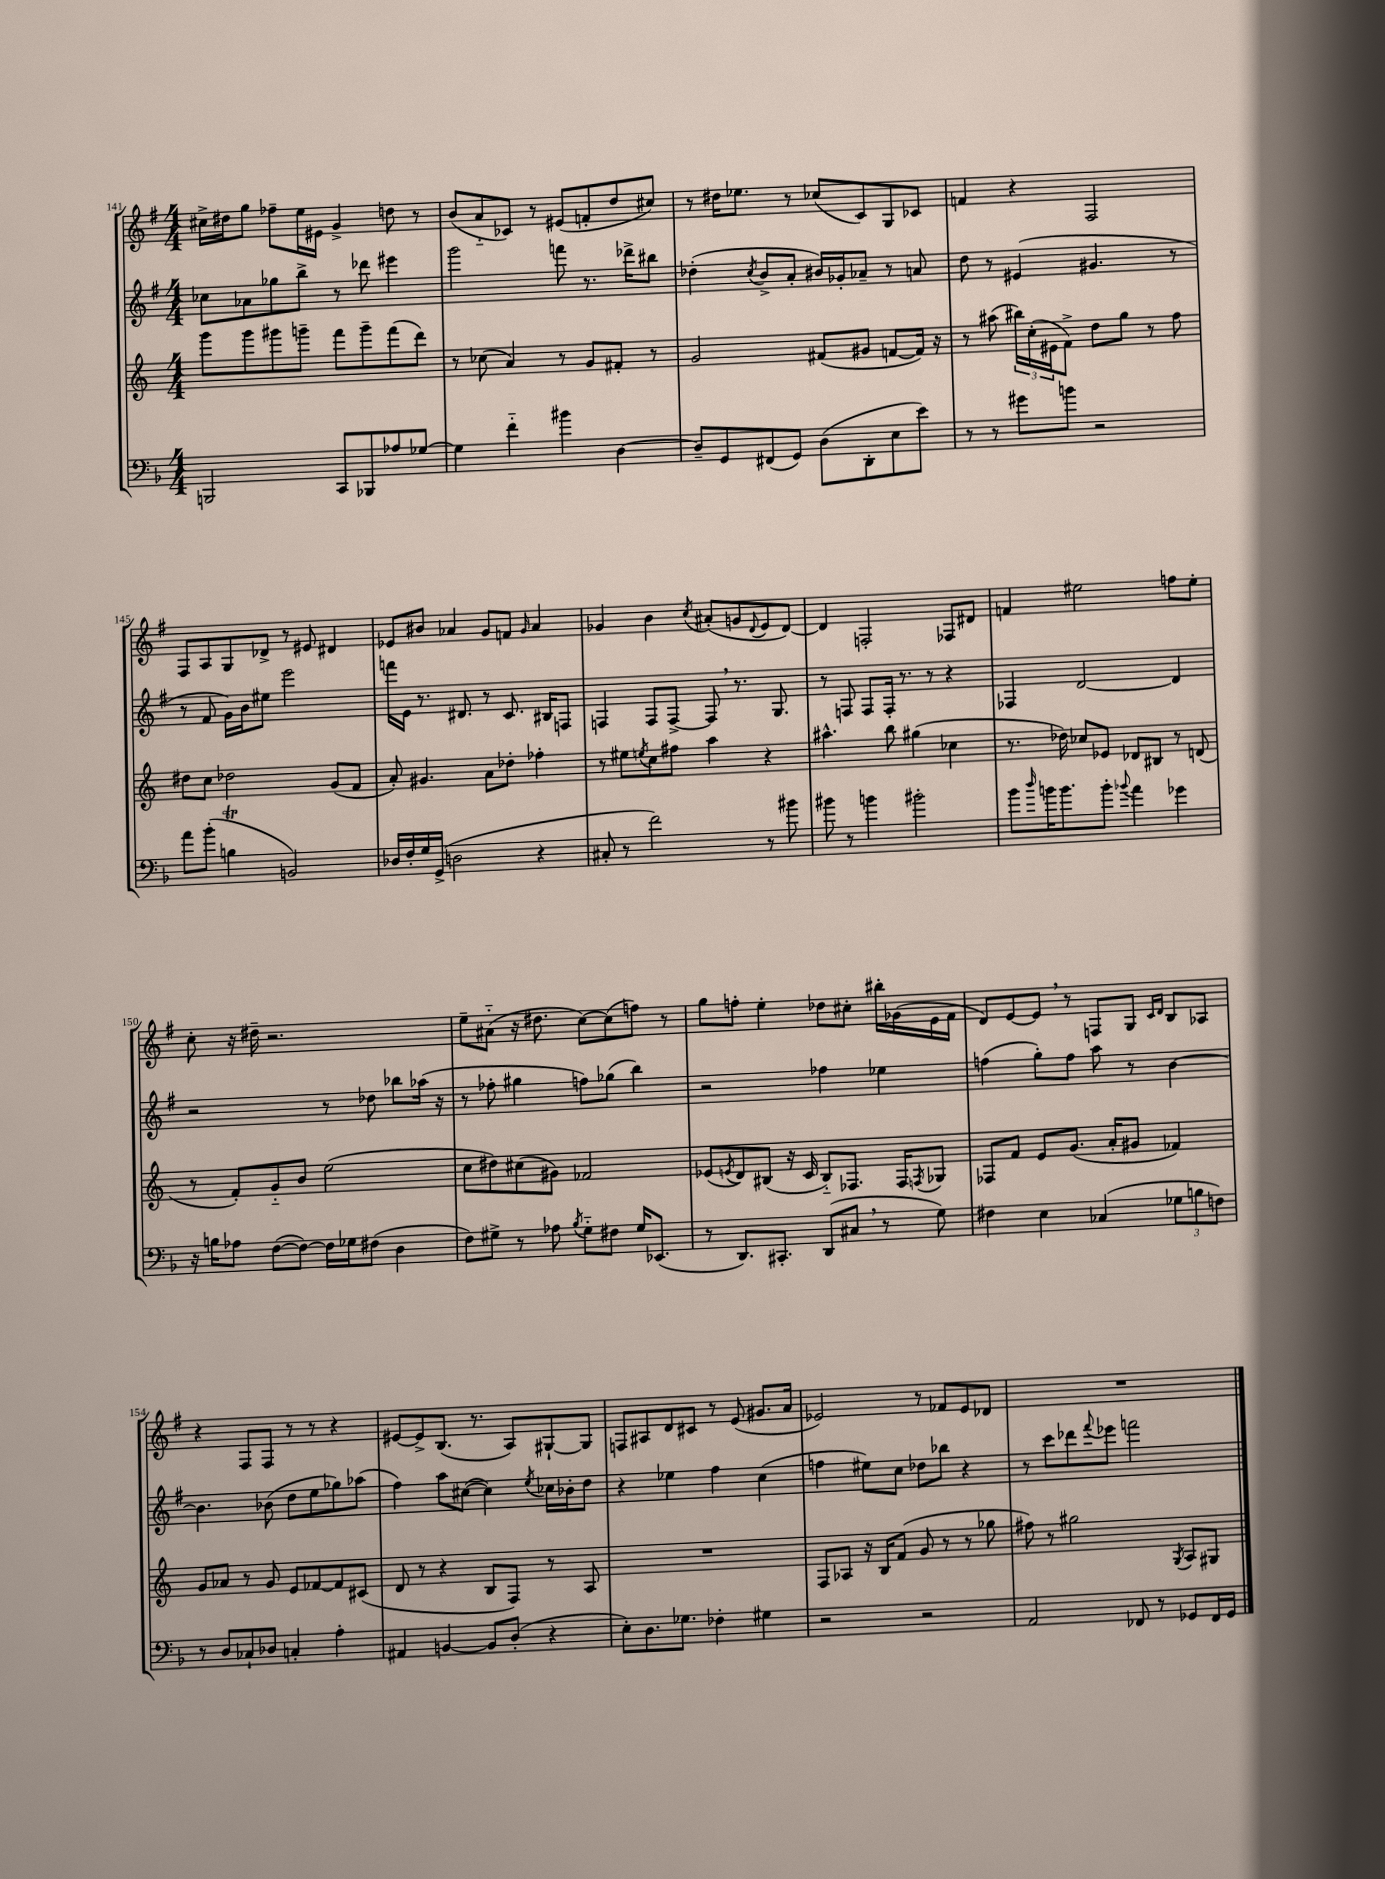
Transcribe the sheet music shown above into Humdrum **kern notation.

**kern	**kern	**kern	**kern
*part4	*part3	*part2	*part1
*staff4	*staff3	*staff2	*staff1
*clefF4	*clefG2	*clefG2	*clefG2
*k[b-]	*k[]	*k[f#]	*k[f#]
*M4/4	*M4/4	*M4/4	*M4/4
=141	=141	=141	=141
2BBBn/	8ggg\L	8cc-X\L	16cc#X^\LL
.	.	.	16dd#X\J
.	8ggg\	8a-X\	8gg\J
.	8ggg#X\	8gg-X\	8ff-X~\L
.	8gggn~\J	8bb^\J	16ee\L
.	.	.	16e#X\JJ
8CC/L	8fff\L	8r	4g^/
8BBB-X/	8ggg~\	8ddd-X\	.
8A-X/	(8fff\	4eee#X\	8ddn\
[8G-X/J	8ddd\J)	.	8r
=142	=142	=142	=142
4G-\]	8r	2ggg\	(8b/L
.	(8cc-X\	.	8a/
4f\	4a/)	.	8c-X/J)
.	.	.	8r
4b#X\	8r	8fffn\	(8e#X/L
.	8g/L	8.r	8fn'/
[4D\	8f#X'/J	.	8dd/
.	.	16ddd-X^\KL	.
.	8r	8bb#X\J	8cc#X/J)
=143	=143	=143	=143
8D~/L]	2g/	(4dd-X'\	8r
8GG/	.	.	16dd#X\KL
.	.	.	8.ee-X\J
.	.	8qcc/	.
(8FF#X/	.	8b^/L	.
8GG/J)	.	8a'/J	8r
(8D\L	(8f#X/L	16b#X/LL)	(8cc-X/L
.	.	16g-X'/J	.
8DD'\	8g#X/J	8a-X~/J	8c/)
8E\	[8fn/L	8r	8G/
8e\J)	16f/Jk])	8an/	8c-X/J
.	16r	.	.
=144	=144	=144	=144
8r	8r	8dd\	4fn/
8r	(8aa#X\	8r	.
8g#X\L	24bb#X\LL)	(4e#X/	4r
.	(24cc'\	.	.
.	24e#X\J	.	.
8bn\J	8f^\J)	.	.
2r	8dd\L	4.g#X/	2F#/
.	8gg\J	.	.
.	8r	.	.
.	8ff\	8r	.
!!LO:LB:g=z
=145	=145	=145	=145
8a\L	8dd#X\L	8r	8F#/L
(8b-'\J	8cc\J	8f#/	8A/
4Bnt\	2dd-X\	16g\LL)	8G/
.	.	16b\J	.
.	.	8ee#X\J	8d-X^/J
2BBn/)	.	2eee\	8r
.	.	.	8e#X/
.	(8g/L	.	4d#X/
.	8f/J	.	.
=146	=146	=146	=146
16D-X/LL	8a'/)	16fffn\LL	8e-X/L
16F'/	.	16e\JJ	.
16G/	4.g#X/	8.r	8b#X/J
(16GG^/JJ	.	.	.
2Dn\	.	.	4a-X/
.	.	8.d#X/	.
.	8a\L	8r	8g/L
.	8dd-X'\J	8.c/	8fn/J
.	.	.	16qqg/
4r	4ff-X'\	.	4a-/
.	.	16B#X/KL	.
.	.	8Fn/J	.
=147	=147	=147	=147
8C#X'/	8r	4Fn/	4g-X/
8r	8ee#X\L	.	.
.	8qeen/	.	.
2f\)	8cc\	8F/L	4b\
.	8ff#X\J	[8F^/J	.
.	.	.	8qcc/
.	4aa\	8F,/]	(8a#X'/L
.	.	8.r	8gn/
.	.	.	8qqd/
8r	4r	.	8e/
.	.	8.G/	.
8b#X\	.	.	[8d/J)
=148	=148	=148	=148
8b#X\	4.aa#X^^\	8r	4d/]
8r	.	8Fn/	.
4bn\	.	8F/L	2Fn'/
.	8bb\	16F'/Jk	.
.	.	8.r	.
2b#X'\	(4gg#X\	.	.
.	.	8r	.
.	4cc-X\	4r	8F-X/L
.	.	.	8d#X/J
=149	=149	=149	=149
8b-\L	8.r	4F-X/	4fn/
16qqdd/	.	.	.
16bn\K	.	.	.
8.b\	16dd-X\)	.	.
.	8cc-X/L	[2d/	2ee#X\
8b'\J	8e-X/J	.	.
8qqb-X/	.	.	.
4a\	8d-X/L	.	.
.	8B#X/J	.	.
4g-X\	8r	4d/]	8ffn\L
.	(8dn/	.	8ee#'\J
!!LO:LB:g=z
=150	=150	=150	=150
16r	8r	2r	8cc'\
16Bn\KL	.	.	.
8A-X\J	8f'/L)	.	16r
.	.	.	16dd#X~\
([8F\L	8g/	.	2.r
8F\J_)	8b/J	.	.
16F\LL]	(2ee\	8r	.
16G-X\J	.	.	.
(8F#X\J	.	8dd-X\	.
4D\	.	8bb-X\L	.
.	.	(16aa-X\Jk	.
.	.	16r	.
=151	=151	=151	=151
8F\L)	8cc\L	8r	8ee~\L
8G#X^\J	8dd#X\)	8ff-X'\	(8a#X\J
8r	(8cc#X\	4gg#X\	16r
.	.	.	8.dd#X\
8A-X\	8g#X\J)	.	.
8qB-/	.	.	.
8G#\L	2f-X/	8ffn\L)	[8cc\L)
8F#X\J	.	(8gg-X\J	(8cc\]
16G#/KL	.	4bb\)	8ffn\J)
(8.EE-X/J	.	.	.
.	.	.	8r
=152	=152	=152	=152
8r	(8e-X/L	2r	8gg\L
.	8qen/	.	.
8.DD/L)	8d/)	.	8ffn'\J
.	(8B#X/J	.	4ee'\
8.CC#X'/J	.	.	.
.	16r	.	.
.	16c/	.	.
(8DD/L	8B#/L)	4ff-X\	8dd-X\L
8C#X,/J	8.F-X/J	.	8cc#X'\J
8r	.	4ee-X\	16bb#X'\LL
.	16F-/KL	.	(16g-X\
.	8qFn/	.	.
8G\)	8G-X/J	.	16e\
.	.	.	16f#\JJ
=153	=153	=153	=153
4F#X\	8F-X/L	(4ffn\	8d/L)
.	8f/J	.	[8e/
4E\	8e/L	8gg'\L)	8e,/J]
.	(8.g/J	8ff\J	8r
(4C-X/	.	8aa\	8Fn/L
.	16a'/KL	.	.
.	8g#X/J	8r	8G/J
.	.	.	16qqc/LL
.	.	.	16qqd/JJ
12G-X\L	4f-X/)	[4b\	8B/L
12Bn\	.	.	.
.	.	.	8A-X/J
12Fn\J)	.	.	.
!!LO:LB:g=z
=154	=154	=154	=154
8r	8g/L	4.b\]	4r
8D/L	8a-X/J	.	.
8C-X`/	8r	.	8F#/L
8D-X/J	8g/	(8b-X\	8F#/J
4Cn'/	8e/L	8dd\L	8r
.	[8f-X/	8ee\	8r
4A'\	8f-/]	8gg-X\)	4r
.	(8c#X/J	(8aa-X\J	.
=155	=155	=155	=155
4AA#X/	8d/	4ff#\)	[8e#X/L
.	8r	.	8e#^/]
[4BBn/	4r	8aa\L	(8.B/J
.	.	([8cc#X\J	.
.	.	.	8.r
8BB/L]	8B/L	4cc#\])	.
(8D'/J	8F/J)	.	8A/L)
.	.	8qee/	.
4r	8r	16cc-X\LL	[8G#X`/
.	.	16b-X'\J	.
.	8A/	8dd\J	8G#/J]
=156	=156	=156	=156
8E'\L)	1r	4r	8Fn/L
8.D\	.	.	8A#X/
.	.	4ee-X\	8d/
8.G-X\J	.	.	.
.	.	.	8c#X/J
4F-X'\	.	4ff#\	8r
.	.	.	(8e/
4G#X\	.	(4cc\	8.g#X/L
.	.	.	16a/Jk
=157	=157	=157	=157
2r	8F/L	4ffn\	2e-X/)
.	8A-X/J	.	.
.	16r	8ee#X\L)	.
.	16B/KL	.	.
.	(8f/J	8cc\J	.
2r	8g/	8dd-X\L	8r
.	8r	8bb-X\J	8f-X/L
.	8r	4r	8e-/
.	8gg-X\	.	8d-X/J
=158	=158	=158	=158
2AA/	8ff#X\)	8r	1r
.	8r	8ccc\L	.
.	2gg#X\	8ddd-X\	.
.	.	8qqfff#/	.
.	.	8eee-X\J	.
8FF-X/	.	2fffn\	.
8r	.	.	.
.	8qG/	.	.
8GG-X/L	8A/L	.	.
16FF-/L	8G#X/J	.	.
16GG-/JJ	.	.	.
==	==	==	==
*-	*-	*-	*-
